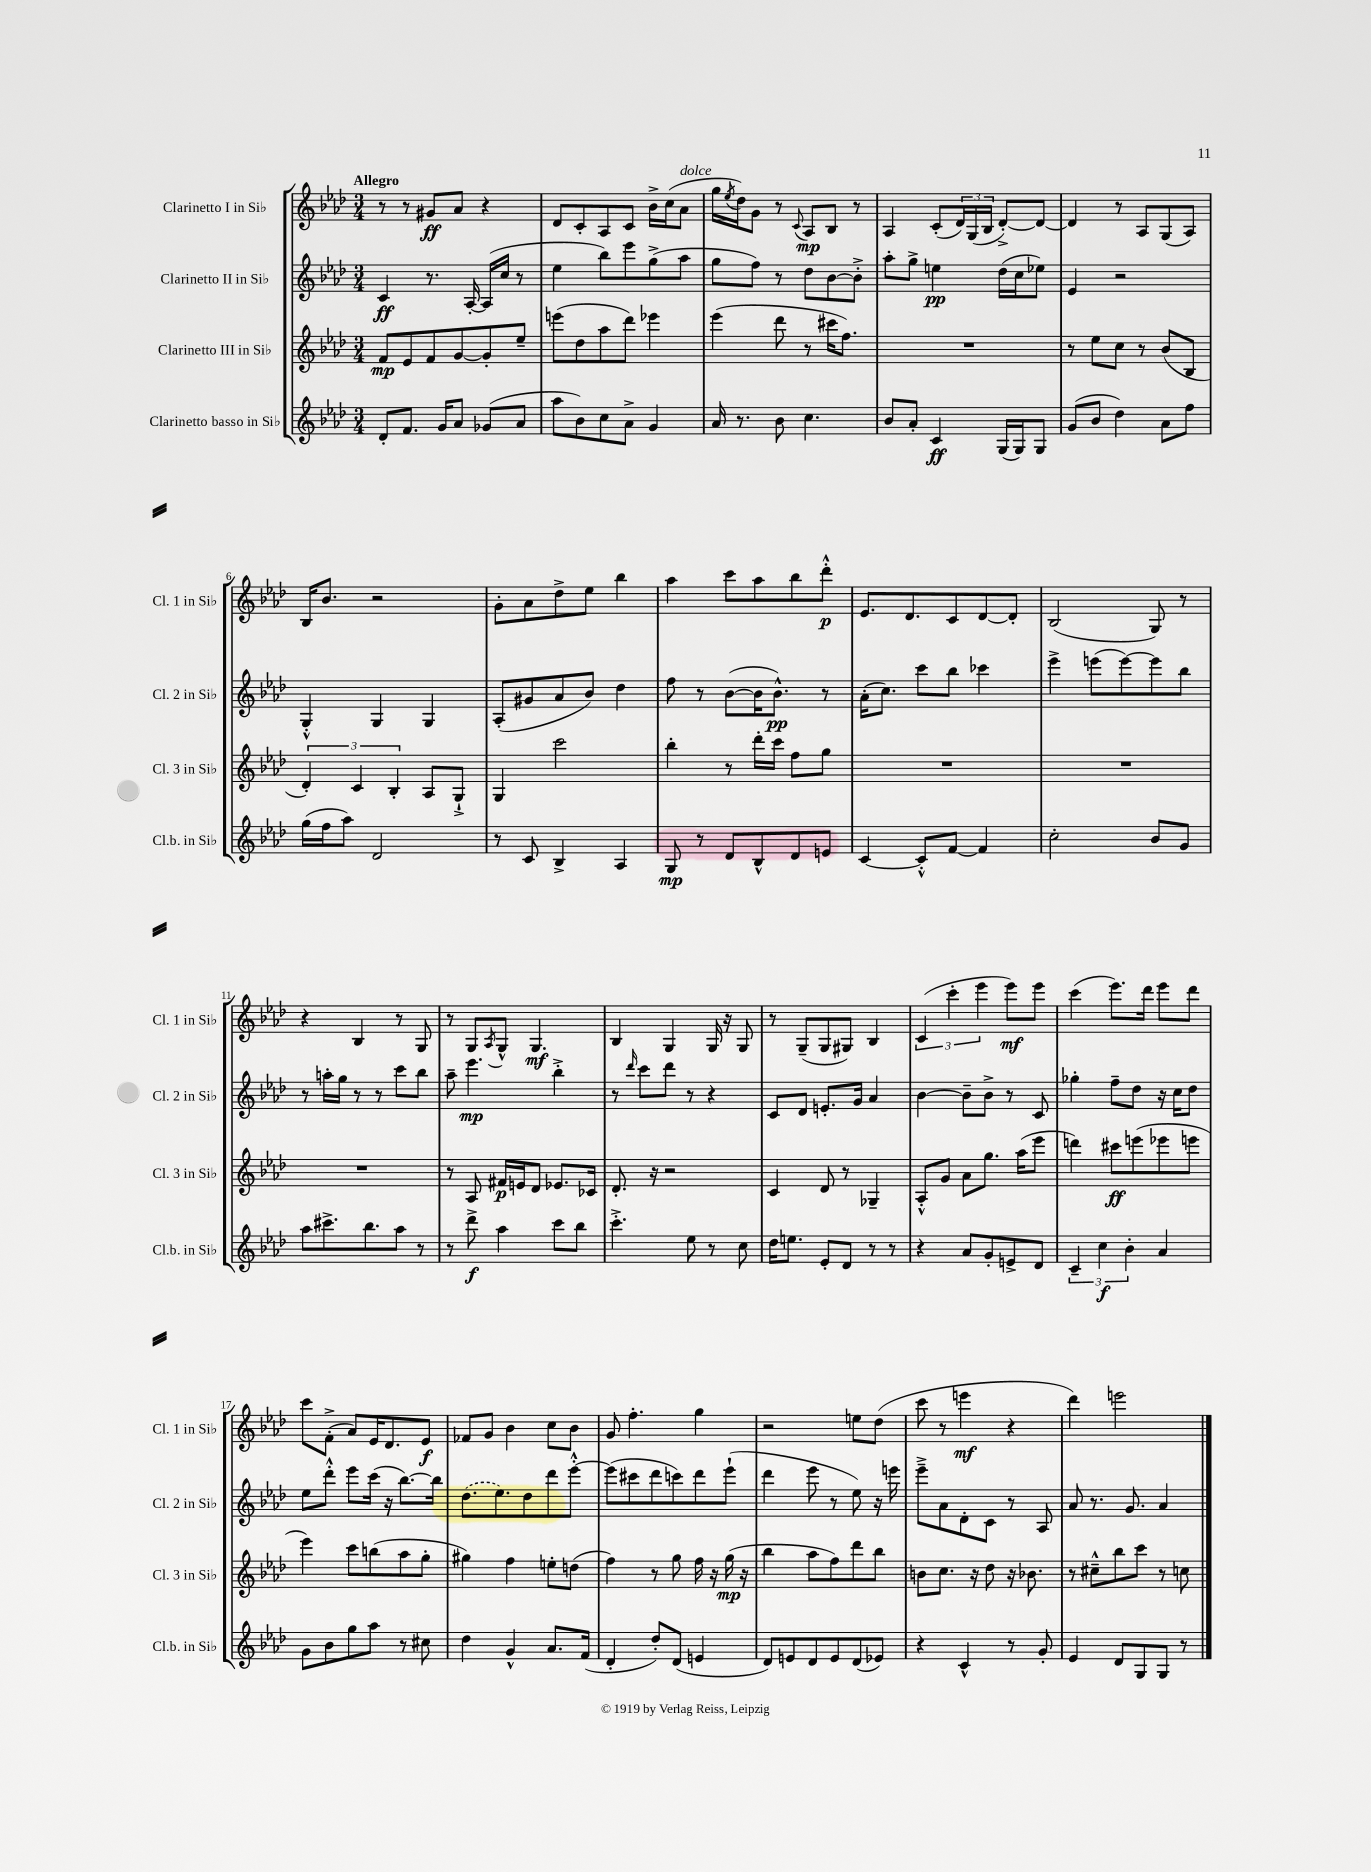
<<
\new StaffGroup <<
\new Staff = "s0" \with { instrumentName = "Clarinetto I in Sib" shortInstrumentName = "Cl. 1 in Sib" } {
    \clef treble \key aes \major \numericTimeSignature \time 3/4 \tempo "Allegro"
    r8 r8 gis'8\ff aes'8 r4 |
    des'8 c'8-. aes8 c'8 bes'16-> c''16( aes'8^\markup { \italic "dolce" } |
    g''16 \acciaccatura { ees''8 } des''16) g'8 r8 \appoggiatura { c'8 } aes8\mp bes8 r8 |
    aes4 c'8-.( \tuplet 3/2 { des'16) g16( bes16 } des'8~-.->) des'8~ |
    des'4 r8 aes8 g8( aes8) |
    bes16 bes'8. r2 |
    g'8-. aes'8 des''8-> ees''8 bes''4 |
    aes''4 c'''8 aes''8 bes''8 des'''8-.-^\p |
    ees'8. des'8. c'8 des'8~ des'8-. |
    bes2( g8) r8 |
    r4 bes4 r8 g8 |
    r8 g8 \acciaccatura { aes8 } g8-^ g4.\mf |
    bes4 g4 g16 r16 g8 |
    r8 g8--( g8 gis8) bes4 |
    \tuplet 3/2 { c'4( c'''4-. ees'''4 } ees'''8\mf) ees'''8 |
    c'''4( ees'''8.) des'''16 ees'''8 des'''8 |
    c'''8 f'8-.->( aes'8) ees'16 des'8. ees'8\f |
    fes'8 g'8 bes'4 c''8 bes'8 |
    g'8 f''4.-. g''4 |
    r2 e''8 des''8( |
    c'''8 r8 e'''4\mf r4 |
    des'''4) e'''2 \bar "|." |
}
\new Staff = "s1" \with { instrumentName = "Clarinetto II in Sib" shortInstrumentName = "Cl. 2 in Sib" } {
    \clef treble \key aes \major \numericTimeSignature \time 3/4
    c'4\ff r8. aes16~-. aes16( c''16 r8 |
    ees''4 bes''8) ees'''8 g''8->( aes''8 |
    g''8 f''8) r8 des''8 bes'8~ bes'8-.-> |
    aes''8-. g''8-> e''4\pp des''16( c''16 ees''8) |
    ees'4 r2 |
    g4-.-^ g4 g4 |
    aes8-.( gis'8 aes'8 bes'8) des''4 |
    f''8 r8 bes'8~( bes'16 bes'8.-^\pp) r8 |
    aes'16-.( c''8.) c'''8 bes''8 ces'''4 |
    ees'''4-> e'''8( e'''8~) e'''8 bes''8 |
    r8 a''16-. g''16 r8 r8 c'''8 bes''8 |
    aes''8-- ees'''4.\mp bes''4-.-> |
    r8 \grace { des'''16 } c'''8 des'''8 r8 r4 |
    c'8 des'8 e'8.-. g'16 aes'4 |
    bes'4~ bes'8-- bes'8-> r8 c'8 |
    ges''4-. f''8-- des''8 r16 c''16 des''8 |
    ees''8 des'''8-.-^ ees'''8 c'''16( r16 bes''8.~) bes''16 |
    \once \slurDashed des''8.( ees''8.) des''8 des'''8 ees'''8~-.-^ |
    ees'''8( cis'''8 des'''8 c'''8) des'''8 ees'''8-!( |
    des'''4 ees'''8 r8 ees''8) r16 e'''16 |
    ees'''8---> aes'8 des'8-. c'8 r8 aes8 |
    aes'8 r8. g'8. aes'4 \bar "|." |
}
\new Staff = "s2" \with { instrumentName = "Clarinetto III in Sib" shortInstrumentName = "Cl. 3 in Sib" } {
    \clef treble \key aes \major \numericTimeSignature \time 3/4
    f'8\mp ees'8 f'8 g'8~ g'8-. ees''8-- |
    e'''8( des''8 aes''8 des'''8) ees'''4 |
    ees'''4( des'''8 r8 cis'''16 f''8.) |
    R2. |
    r8 ees''8 c''8 r8 bes'8( bes8 |
    \tuplet 3/2 { des'4-.) c'4 bes4-. } aes8 g8-!-> |
    g4 c'''2 |
    bes''4-. r8 des'''16-. c'''16 f''8 g''8 |
    R2. |
    R2. |
    R2. |
    r8 aes8 fis'16\p e'16 des'8 ees'8. ces'16 |
    des'8.-. r16 r2 |
    c'4 des'8 r8 ges4-- |
    aes8-.-^ g'8 aes'8 g''8. aes''16( ees'''8 |
    d'''4) cis'''8\ff e'''8( ees'''8 e'''8 |
    ees'''4) c'''8 b''8( aes''8 g''8-. |
    gis''4) f''4 e''8-. d''8( |
    f''4) r8 g''8 f''16 r16 g''16\mp( r16 |
    bes''4 aes''8 f''8) des'''8 bes''8 |
    b'8 c''8. r16 des''8 r16 bes'8. |
    r8 cis''8---^ bes''8 c'''8 r8 c''8 \bar "|." |
}
\new Staff = "s3" \with { instrumentName = "Clarinetto basso in Sib" shortInstrumentName = "Cl.b. in Sib" } {
    \clef treble \key aes \major \numericTimeSignature \time 3/4
    des'8-. f'8. g'16 aes'8 ges'8( aes'8 |
    aes''8 bes'8) c''8 aes'8-> g'4 |
    aes'16 r8. bes'8 c''4. |
    bes'8 aes'8-. c'4\ff g16( g16) g8 |
    g'8( bes'8 des''4) aes'8 f''8 |
    g''16( f''16 aes''8) des'2 |
    r8 c'8 bes4-> aes4 |
    g8\mp r8 des'8 bes8-^ des'8 e'8 |
    c'4~ c'8-.-^ f'8~ f'4 |
    c''2-. bes'8 g'8 |
    aes''8 cis'''8.-> bes''8. aes''8 r8 |
    r8 des'''8->\f aes''4 c'''8 bes''8 |
    c'''4.-.-> ees''8 r8 c''8 |
    des''16 e''8. ees'8-. des'8 r8 r8 |
    r4 aes'8 g'8-. e'8-> des'8 |
    \tuplet 3/2 { c'4-- c''4\f bes'4-. } aes'4 |
    g'8 bes'8 g''8 aes''8 r8 cis''8 |
    des''4 g'4-^ aes'8. f'16( |
    des'4-. des''8-.) des'8( e'4 |
    des'8) e'8 des'8 e'8 des'8( ees'8) |
    r4 c'4-^ r8 g'8-. |
    ees'4 des'8 g8 g8 r8 \bar "|." |
}
>>
>>
